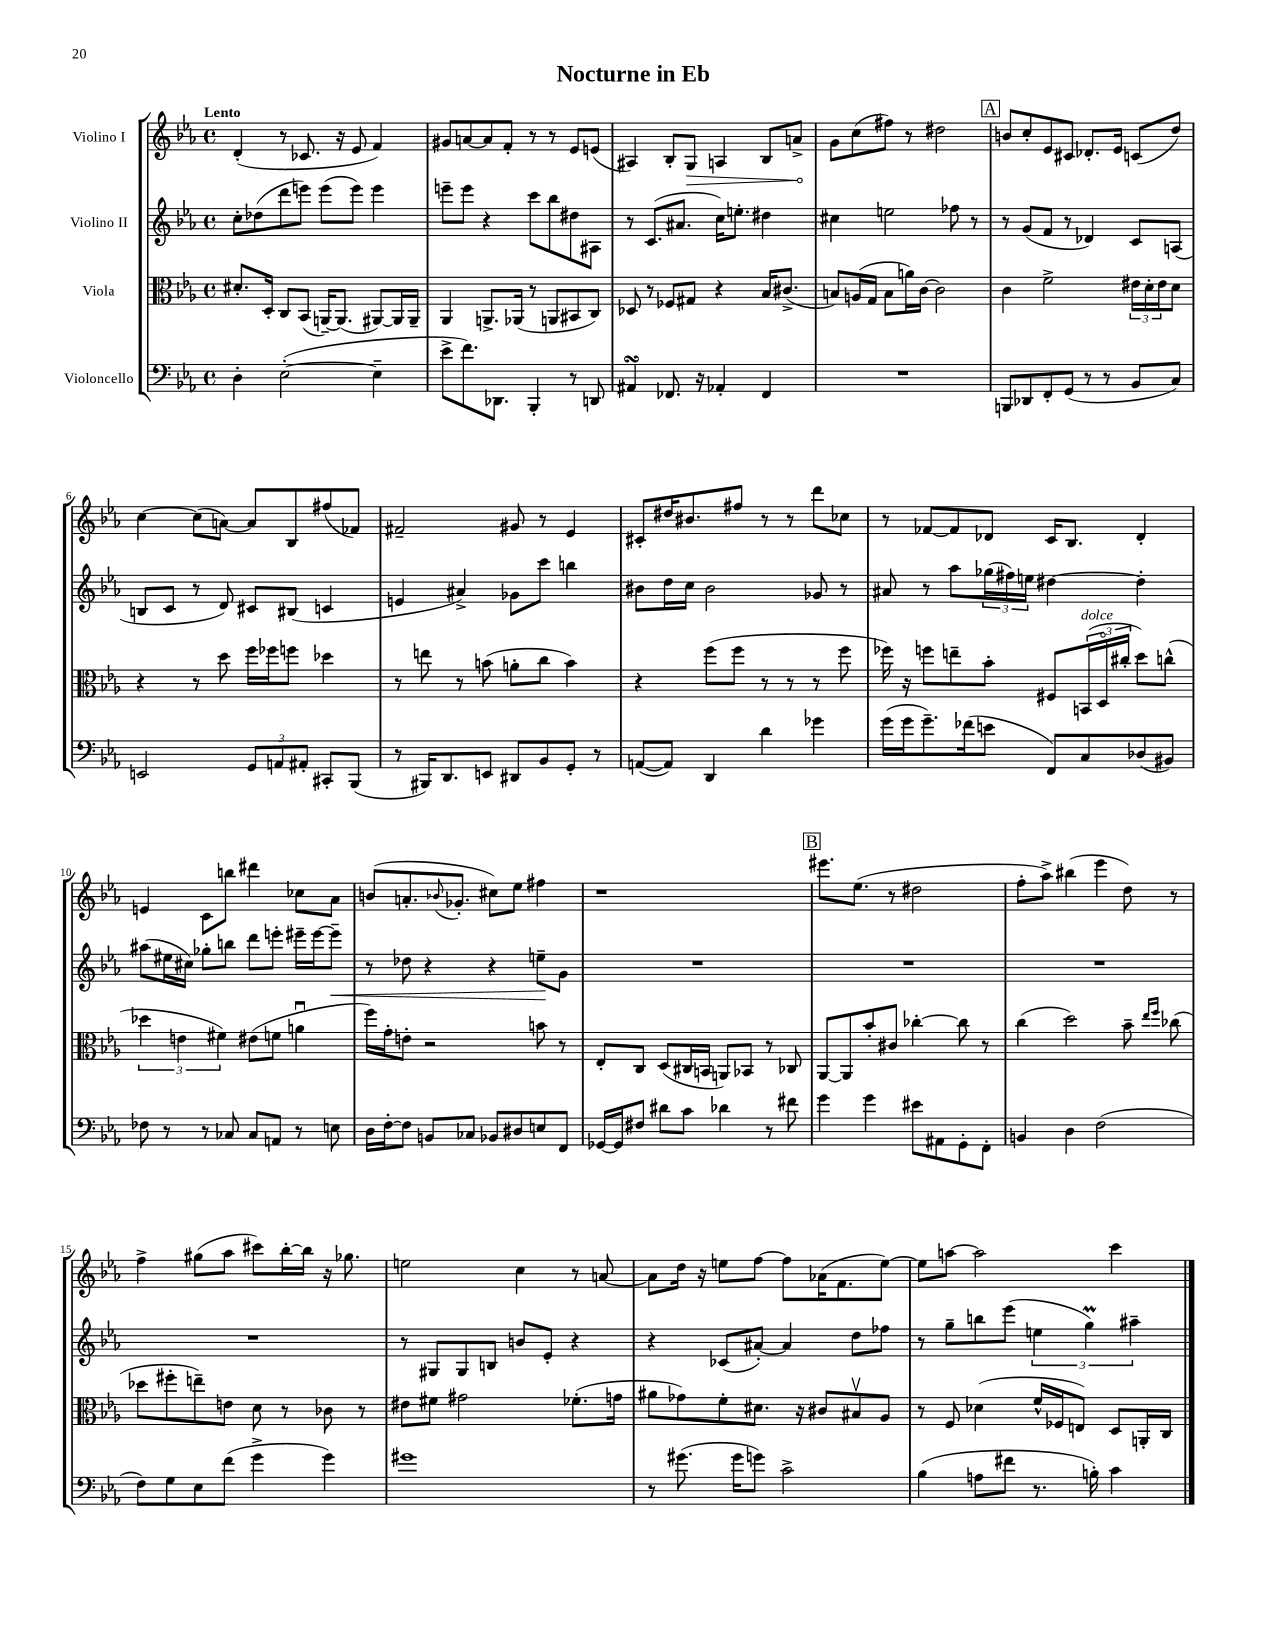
\header { title = "Nocturne in Eb" }
<<
\new StaffGroup <<
\new Staff = "s0" \with { instrumentName = "Violino I" } {
    \clef treble \key ees \major \defaultTimeSignature \time 4/4 \tempo "Lento"
    d'4-.( r8 ces'8. r16 ees'8 f'4) |
    gis'8 a'8~ a'8 f'8-. r8 r8 ees'8 e'8( |
    ais4) bes8-. \once \override Hairpin.circled-tip = ##t g8\> a4 bes8 a'8->\! |
    g'8 c''8( fis''8) r8 dis''2 |
    \mark \markup { \box "A" } b'8 c''8-. ees'8 cis'8 des'8.-. ees'16 c'8( d''8) |
    c''4~ c''8( a'8~) a'8 bes8 fis''8( fes'8) |
    fis'2-- gis'8 r8 ees'4 |
    cis'8-. dis''16 bis'8. fis''8 r8 r8 d'''8 ces''8 |
    r8 fes'8~ fes'8 des'8 c'16 bes8. des'4-. |
    e'4 c'8 b''8 dis'''4 ces''8 aes'8 |
    b'8( a'8.-. \appoggiatura { bes'8 } ges'8.-. cis''8) ees''8 fis''4 |
    r1 |
    \mark \markup { \box "B" } eis'''8. ees''8.( r8 dis''2 |
    f''8-. aes''8->) bis''4( ees'''4 d''8) r8 |
    f''4-> gis''8( aes''8 cis'''8) bes''16~-. bes''16 r16 ges''8. |
    e''2 c''4 r8 a'8~ |
    a'8 d''16 r16 e''8 f''8~ f''8 aes'16( f'8. e''8~) |
    e''8 a''8~ a''2 c'''4 \bar "|." |
}
\new Staff = "s1" \with { instrumentName = "Violino II" } {
    \clef treble \key ees \major \defaultTimeSignature \time 4/4
    c''8-. des''8( d'''8 e'''8) e'''8( e'''8) e'''4 |
    e'''8-- e'''8 r4 c'''8 bes''8 dis''8 ais8 |
    r8 c'8.( ais'8. c''16) e''8.-. dis''4 |
    cis''4 e''2 fes''8 r8 |
    \mark \markup { \box "A" } r8 g'8( f'8 r8 des'4) c'8 a8( |
    b8 c'8 r8 d'8) cis'8 bis8( c'4 |
    e'4 ais'4->) ges'8 c'''8 b''4 |
    bis'8 d''16 c''16 bis'2 ges'8 r8 |
    ais'8 r8 aes''8 \tuplet 3/2 { ges''16( fis''16) e''16 } dis''4~ dis''4-. |
    ais''8( eis''16 cis''16) ges''8-. b''8 d'''8 e'''8-. eis'''16-- eis'''16~ eis'''8--\< |
    r8 des''8 r4 r4 e''8--\! g'8 |
    R1 |
    \mark \markup { \box "B" } R1 |
    R1 |
    R1 |
    r8 gis8 gis8 b8 b'8 ees'8-. r4 |
    r4 ces'8( ais'8~-.) ais'4 d''8 fes''8 |
    r8 g''8-- b''8 ees'''8( \tuplet 3/2 { e''4 g''4\prall) ais''4-- } \bar "|." |
}
\new Staff = "s2" \with { instrumentName = "Viola" } {
    \clef alto \key ees \major \defaultTimeSignature \time 4/4
    dis'8.-. d16-. c8 bes,8( a,16~--) a,8.( ais,8~) ais,16 ais,16-- |
    aes,4 a,8.-> aes,16( r8 a,8 bis,8 c8) |
    des8 r8 fes8 gis8 r4 bes16 cis'8.->( |
    b8) a16( g16 b8 a'16) c'16~ c'2 |
    \mark \markup { \box "A" } c'4 f'2-> \tuplet 3/2 { eis'16 d'16-. eis'16 } d'8 |
    r4 r8 d''8 f''16 fes''16 f''8 des''4 |
    r8 e''8 r8 b'8( a'8-. c''8 b'4) |
    r4 f''8( f''8 r8 r8 r8 f''8 |
    fes''16) r16 f''8 e''8-- bes'8-. fis8 \tuplet 3/2 { b,16^\markup { \italic "dolce" }( d16\flageolet cis''16-. } d''8) c''8-^( |
    \tuplet 3/2 { des''4 e'4 fis'4) } eis'8( f'8 a'4\downbow |
    f''16) g'16-. e'8-. r2 b'8 r8 |
    ees8-. c8 d8( cis16 b,16 a,8) bes,8 r8 ces8 |
    \mark \markup { \box "B" } aes,8~ aes,8 bes'8-. cis'8 ces''4~-. ces''8 r8 |
    c''4( d''2) bes'8-- \grace { ees''16 f''16 } ces''8( |
    des''8 fis''8-. e''8--) e'8 d'8 r8 ces'8 r8 |
    eis'8 fis'8 gis'2 fes'8.-.( g'16 |
    ais'8 ges'8) f'8-. dis'8. r16 cis'8 bis8\upbow aes8 |
    r8 f8 des'4( f'16-^ fes16 e8) d8 a,16-. c16 \bar "|." |
}
\new Staff = "s3" \with { instrumentName = "Violoncello" } {
    \clef bass \key ees \major \defaultTimeSignature \time 4/4
    d4-. ees2~-.( ees4-- |
    ees'8-> f'8.) des,8. bes,,4-. r8 d,8 |
    ais,4\turn fes,8. r16 aes,4-. fes,4 |
    R1 |
    \mark \markup { \box "A" } b,,8 des,8 f,8-. g,8( r8 r8 bes,8 c8) |
    e,2 \tuplet 3/2 { g,8 a,8 ais,8-. } cis,8-. bes,,8( |
    r8 bis,,16) d,8. e,8 dis,8 bes,8 g,8-. r8 |
    a,8~( a,8) d,4 d'4 ges'4 |
    g'16( g'16 g'8.--) fes'16( e'8 f,8) c8 des8( bis,8) |
    fes8 r8 r8 ces8 ces8 a,8 r8 e8 |
    d16 f16~-. f8 b,8 ces8 bes,8 dis8 e8 f,8 |
    ges,16~ ges,16 fis8 dis'8 c'8 des'4 r8 fis'8 |
    \mark \markup { \box "B" } g'4 g'4 eis'8 ais,8 g,8-. f,8-. |
    b,4 d4 f2( |
    f8) g8 ees8 f'8( g'4-> g'4) |
    gis'1 |
    r8 gis'8.( gis'16 g'8) c'2-> |
    bes4( a8 fis'8 r8. b16-.) c'4 \bar "|." |
}
>>
>>
